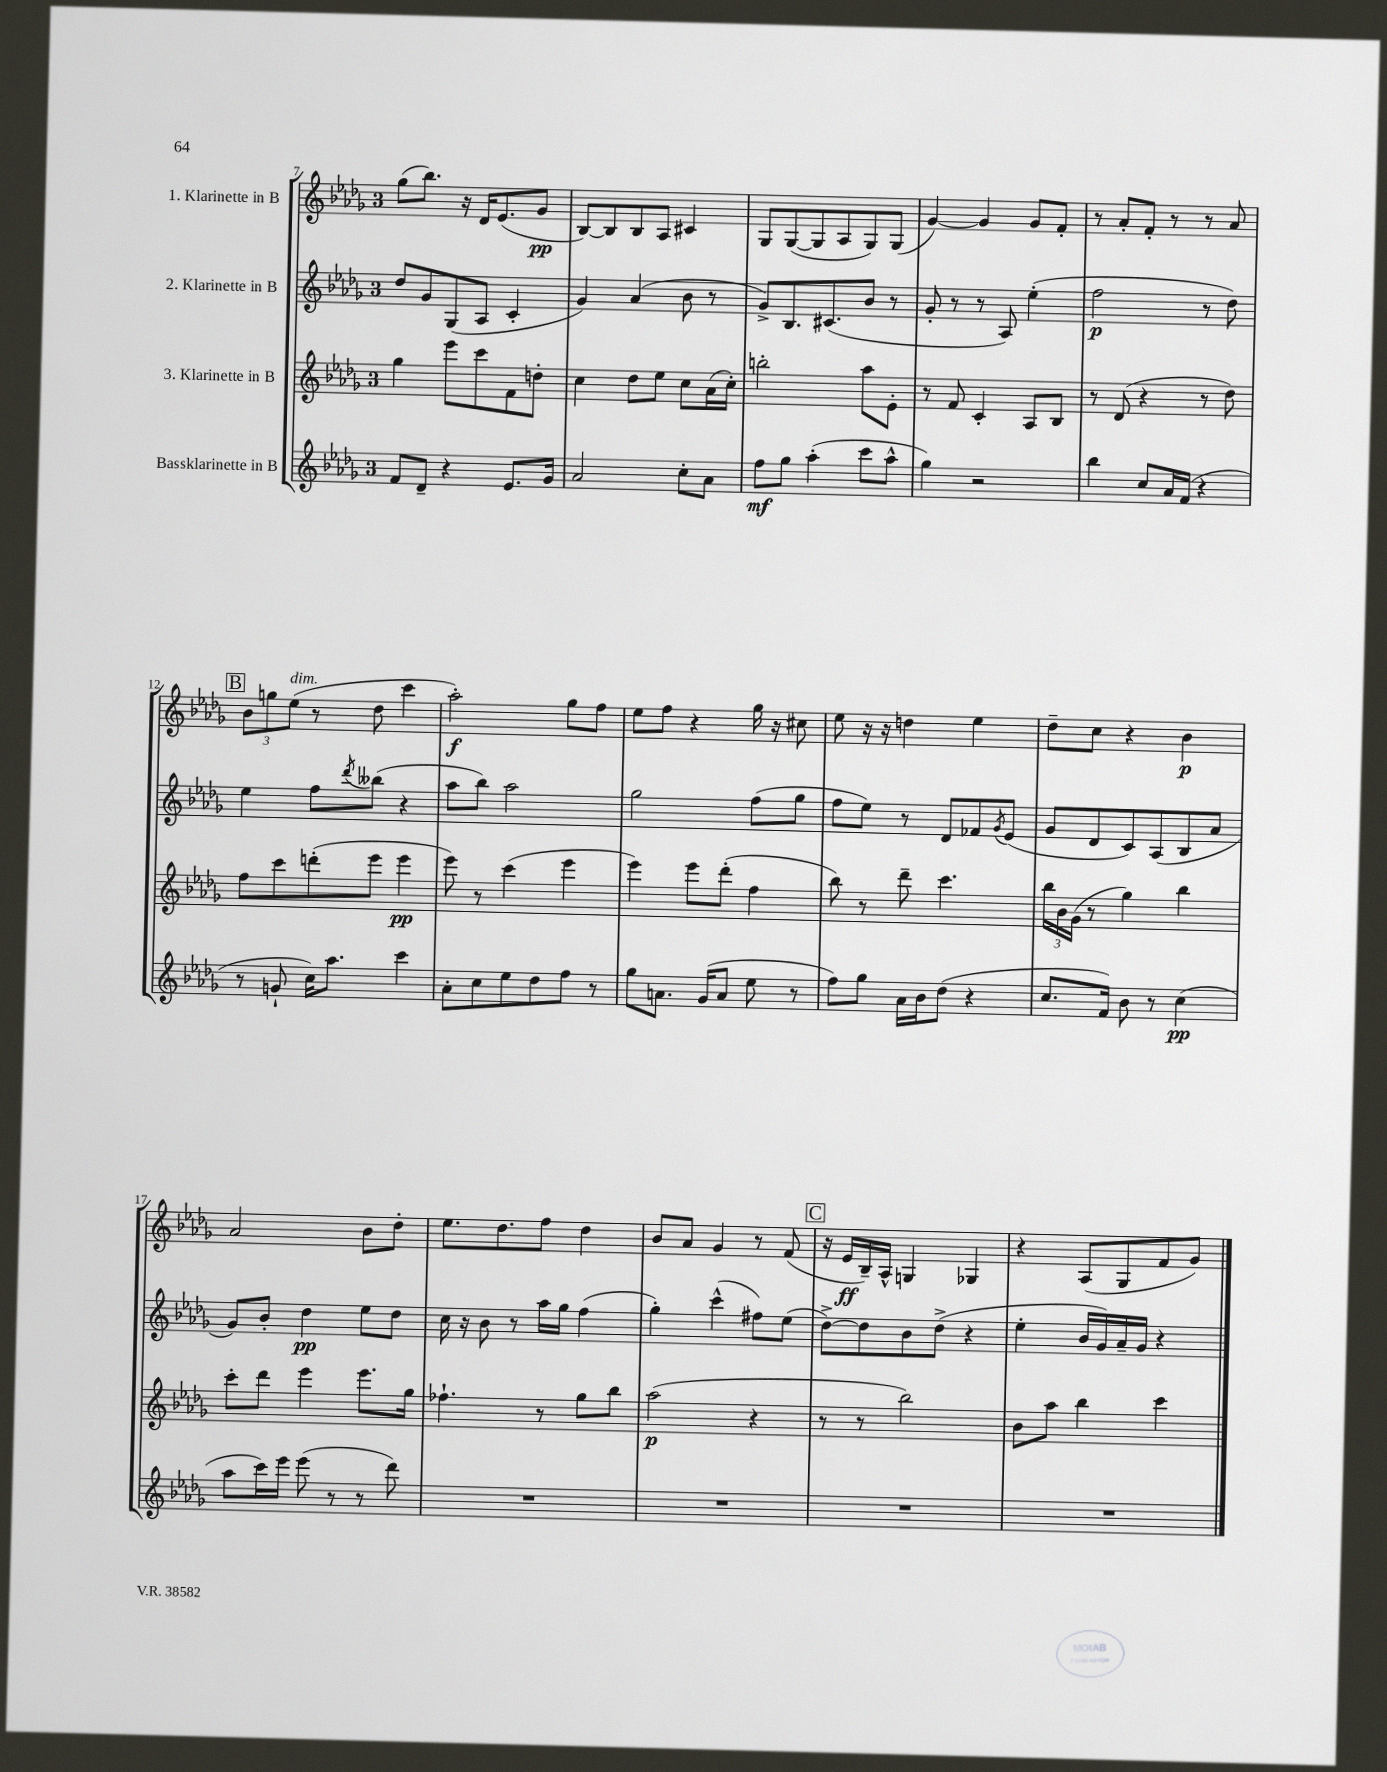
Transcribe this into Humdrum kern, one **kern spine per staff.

**kern	**kern	**kern	**kern
*staff4	*staff3	*staff2	*staff1
*clefG2	*clefG2	*clefG2	*clefG2
*k[b-e-a-d-g-]	*k[b-e-a-d-g-]	*k[b-e-a-d-g-]	*k[b-e-a-d-g-]
*M3/4	*M3/4	*M3/4	*M3/4
8f/L	4gg-\	8dd-/L	(8gg-\L
8d-~/J	.	8g-/	8.bb-\J)
4r	8eee-\L	(8G-/	.
.	.	.	16r
.	8ccc\	8A-/J	16d-/LK
.	.	.	(8.e-/
8.e-/L	8f\	4c'/	.
.	8dd'\J	.	8g-/J
16g-/Jk	.	.	.
=	=	=	=
2a-/	4cc\	4g-/)	[8B-/L)
.	.	.	8B-/]
.	8dd-\L	(4a-/	8B-/
.	8ee-\J	.	8A-/J
8cc'\L	8cc\L	8b-\	4c#/
8a-\J	(16a-\L	8r	.
.	16cc'\JJ)	.	.
=	=	=	=
8ff\L	2bb'\	8g-^/L)	8G-/L
8gg-\J	.	8.B-/	([8G-/
(4aa-'\	.	.	8G-/]
.	.	(8.c#/	.
.	.	.	8A-/
8ccc\L	8aa-\L	8b-/J	8G-/)
8aa-^^\J	8e-'\J	8r	(8G-/J
=	=	=	=
4gg-\)	8r	8g-'/	[4g-/)
.	8f/	8r	.
2r	4c'/	8r	4g-/]
.	.	8A-/)	.
.	8A-/L	(4ee-'\	8g-/L
.	8B-/J	.	8f'/J
=	=	=	=
4bb-\	8r	2ff\	8r
.	(8d-/	.	8a-'/L
8cc/L	4r	.	8f'/J
16a-/L	.	.	8r
(16f/JJ	.	.	.
4r	8r	8r	8r
.	8dd-\)	8dd-\)	8a-/
=	=	=	=
8r	8ff\L	4ee-\	12b-\L
.	.	.	12gg\
8g`/	8ccc\	.	.
.	.	.	(12ee-\J
16cc\LK)	(8ddd'\	8ff\L	8r
8.aa-\J	.	.	.
.	.	8qddd-/	.
.	8eee-\J	(8bb--\J	8dd-\
4ccc\	4eee-\	4r	4ccc\
=	=	=	=
8a-'\L	8eee-\)	8aa-\L	2aa-'\)
8cc\	8r	8bb-\J)	.
8ee-\	(4ccc\	2aa-\	.
8dd-\	.	.	.
8ff\J	4eee-\	.	8gg-\L
8r	.	.	8ff\J
=	=	=	=
8gg-\L	4eee-\)	2gg-\	8ee-\L
8.a\J	.	.	8ff\J
.	8eee-\L	.	4r
(16g-/LK	.	.	.
8a/J	(8ddd-'\J	.	.
8ee-\	4ff\	(8ff\L	16gg-\
.	.	.	16r
8r	.	8gg-\J	8cc#\
=	=	=	=
8ff\L)	8bb-\)	8ff\L	8ee-\
8gg-\J	8r	8ee-\J)	16r
.	.	.	16r
16a-\LL	8ddd-~\	8r	4dd\
16b-\J	.	.	.
(8dd-\J	4.ccc\	8d-/L	.
4r	.	8f-/	4ee-\
.	.	8qg-/	.
.	.	(8e-/J	.
=	=	=	=
8.cc/L	24bb-\LL	8g-/L	8dd-~\L
.	24b-\	.	.
.	(24g-\JJ	.	.
.	8r	8d-/	8cc\J
16f/Jk)	.	.	.
8b-\	4gg-\)	8c/)	4r
8r	.	(8A-/	.
(4cc\	4bb-\	8B-/	4b-\
.	.	8a-/J	.
=	=	=	=
8aa-\L	8ccc'\L	8g-/L)	2a-/
16ccc\L)	8ddd-\J	8b-'/J	.
16eee-\JJ	.	.	.
(8eee-\	4eee-\	4dd-\	.
8r	.	.	.
8r	8.eee-\L	8ee-\L	8b-\L
8ddd-\)	.	8dd-\J	8dd-'\J
.	16gg-\Jk	.	.
=	=	=	=
2.r	4.ff-`\	16cc\	8.ee-\L
.	.	16r	.
.	.	8b-\	.
.	.	.	8.dd-\
.	.	8r	.
.	8r	16aa-\LL	8ff\J
.	.	16gg-\JJ	.
.	8gg-\L	(4ff\	4dd-\
.	8bb-\J	.	.
=	=	=	=
2.r	(2aa-\	4gg-'\)	8b-/L
.	.	.	8a-/J
.	.	(4ccc^^\	4g-/
.	4r	8ff#\L)	8r
.	.	(8ee-\J	(8f/
=	=	=	=
2.r	8r	[8dd-^\L)	16r
.	.	.	16e-/LL
.	8r	8dd-\]	16B-~/)
.	.	.	16A-^^/JJ
.	2bb-\)	8b-\	4G/
.	.	(8dd-^\J	.
.	.	4r	4G-/
=	=	=	=
2.r	8b-\L	4ee-'\	4r
.	8aa-\J	.	.
.	4bb-\	16b-/LL	(8A-/L
.	.	16g-/)	.
.	.	16a-~/	8G-/
.	.	16g-/JJ	.
.	4ccc\	4r	8f/
.	.	.	8g-/J)
==	==	==	==
*-	*-	*-	*-
